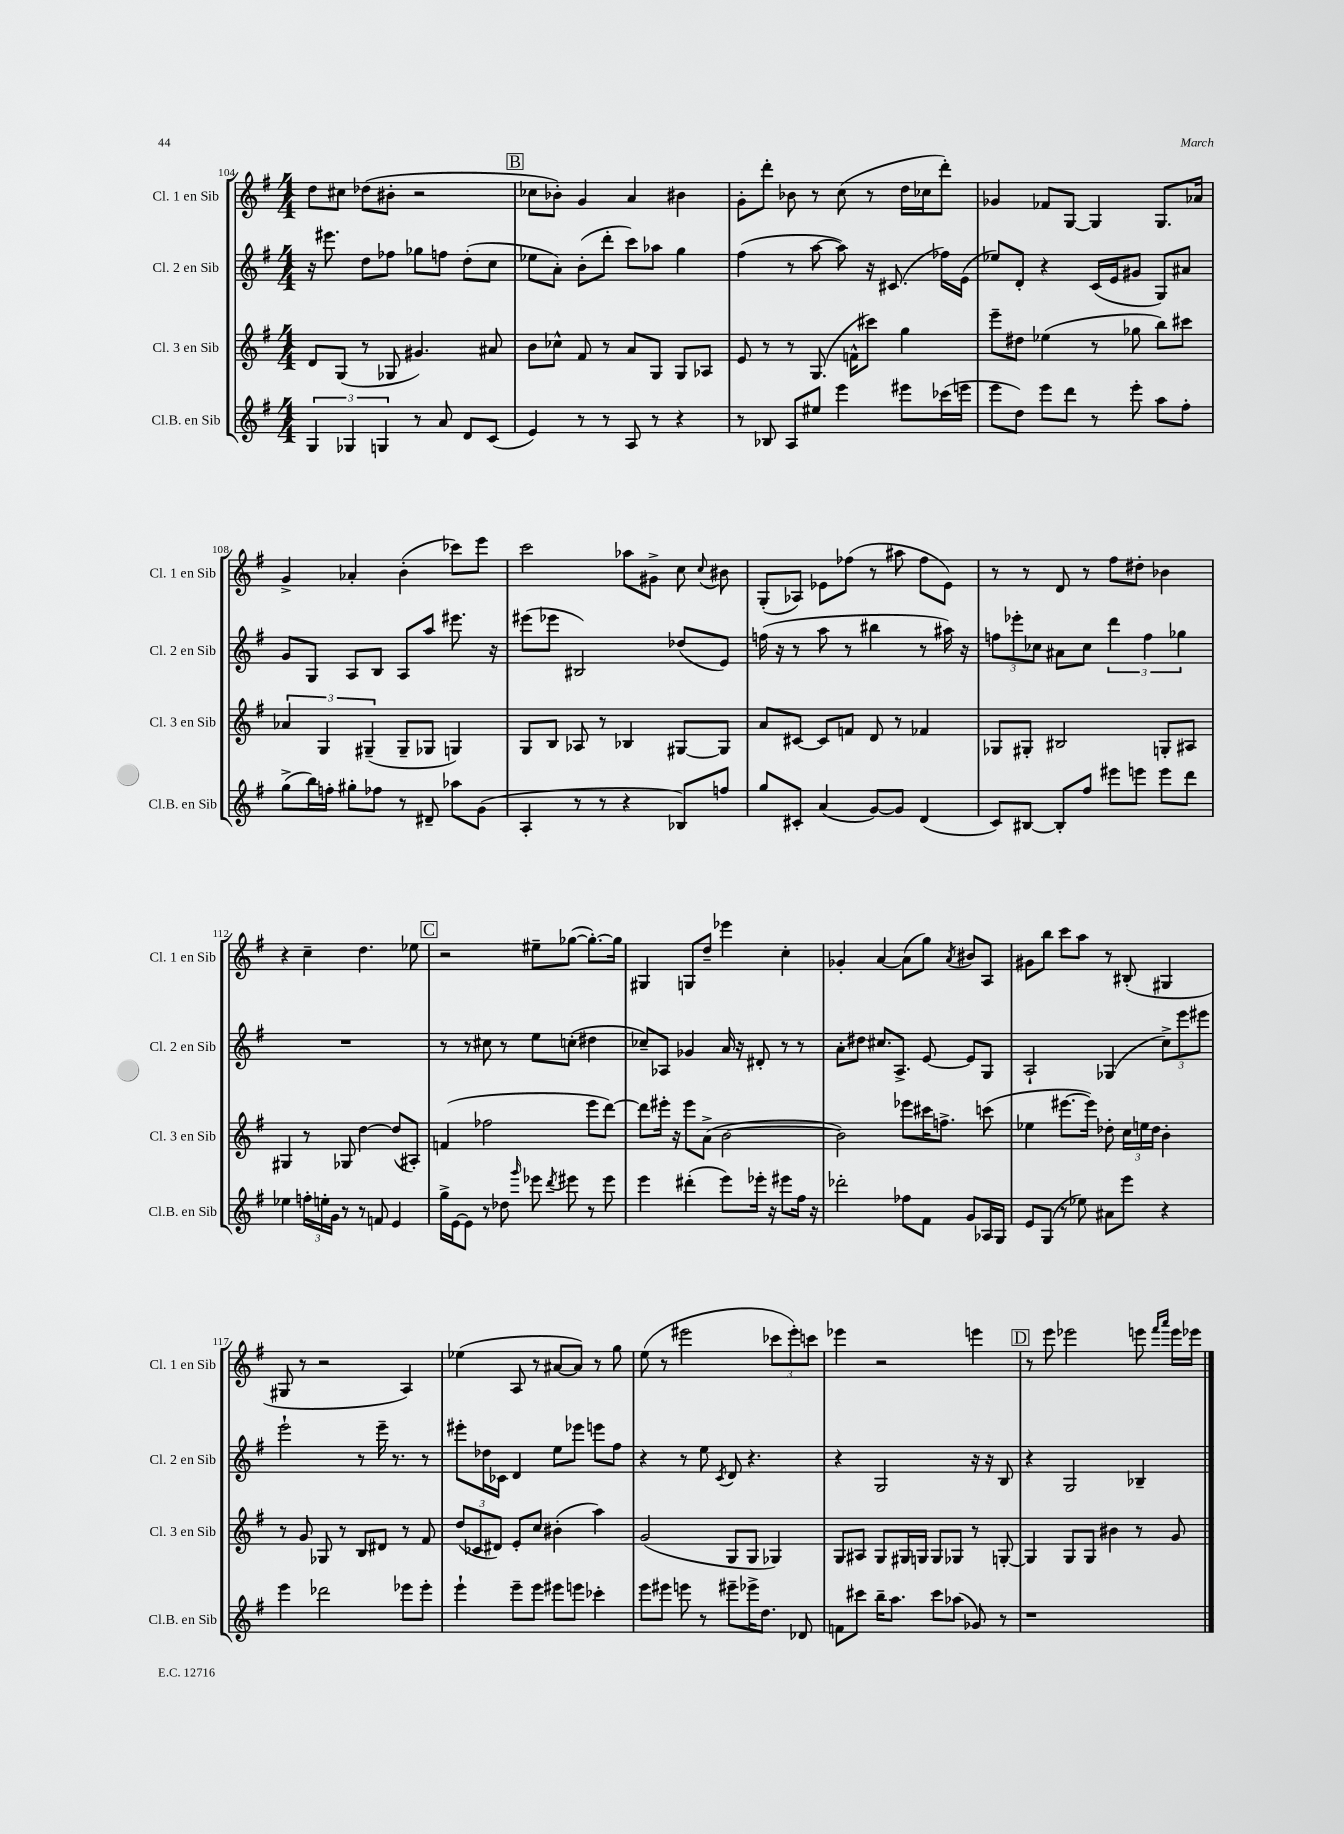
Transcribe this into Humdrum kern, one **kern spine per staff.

**kern	**kern	**kern	**kern
*part4	*part3	*part2	*part1
*staff4	*staff3	*staff2	*staff1
*I"Cl.B. en Sib	*I"Cl. 3 en Sib	*I"Cl. 2 en Sib	*I"Cl. 1 en Sib
*I'Cl.B. en Sib	*I'Cl. 3 en Sib	*I'Cl. 2 en Sib	*I'Cl. 1 en Sib
*clefG2	*clefG2	*clefG2	*clefG2
*k[f#]	*k[f#]	*k[f#]	*k[f#]
*M4/4	*M4/4	*M4/4	*M4/4
=104	=104	=104	=104
6G/	8d/L	16r	8dd\L
.	.	8.eee#X\	.
.	(8G/J	.	8cc#X\J
6G-X/	.	.	.
.	8r	8dd\L	(8dd-X\L
6Gn/	.	.	.
.	8G-X/	8ff-X\J	8b#X'\J
8r	4.g#X/)	8gg-X\L	2r
8a/	.	8ffn\J	.
8d/L	.	(8dd'\L	.
(8c/J	8a#X/	8cc\J	.
!!LO:REH:place=s1:t=B
=105	=105	=105	=105
4e/)	8b\L	8ee-X\L	8cc-X\L
.	8cc-X^^\J	8a'\J)	8b-X'\J)
8r	8f#/	(8b'\L	4g/
8r	8r	8ddd'\J	.
8A/	8a/L	8ccc\L)	4a/
8r	8G/J	8aa-X\J	.
4r	8G/L	4gg\	4b#X\
.	8A-X/J	.	.
=106	=106	=106	=106
8r	8e/	(4ff#\	8g'\L
8B-X/	8r	.	8ddd'\J
8A/L	8r	8r	8b-X\
8ee#X/J	(8.G/	[8aa\	8r
4eee\	.	8aa\])	(8cc\
.	16fn^^\KL	.	.
.	8ccc#X\J)	16r	8r
.	.	(8.c#X/	.
8eee#X\L	4gg\	.	16dd\LL
.	.	.	16cc-X\J
(16ccc-X\L	.	16ff-X\LL)	8ddd'\J)
16eeen\JJ	.	(16e\JJ	.
=107	=107	=107	=107
8eee\L	8eee~\L	8ee-X/L)	4g-X/
8dd\J)	8dd#X\J	8d'/J	.
8eee\L	(4ee-X\	4r	8f-X/L
8ddd\J	.	.	[8G/J
8r	8r	(16c/LL	4G/]
.	.	16e/J	.
8eee'\	8gg-X\	8g#X/J	.
8aa\L	8bb\L)	8G/L)	8.G/L
8ff#'\J	8ccc#X\J	8a#X/J	.
.	.	.	16a-X/Jk
!!LO:LB:g=z
=108	=108	=108	=108
(8gg^\L	6a-X/	8g/L	4g^/
16bb\L)	.	8G/J	.
.	6G/	.	.
16ffn'\JJ	.	.	.
8gg#X'\L	.	8A/L	4a-X'/
.	(6G#X~/	.	.
8ff-X\J	.	8B/J	.
8r	8G#~/L	8A/L	(4b'\
8d#X~/	8G-X/J	8aa/J	.
8aa-X\L	4Gn/)	8.eee#X\	8ccc-X\L)
(8g\J	.	.	8eee\J
.	.	16r	.
=109	=109	=109	=109
4A'/	8G/L	(8eee#X\L	2ccc\
.	8B/J	8eee-X\J	.
8r	8A-X/	2B#X/)	.
8r	8r	.	.
4r	4B-X/	.	8aa-X\L
.	.	.	8g#X^\J
8B-X/L)	[8G#X/L	(8dd-X/L	8cc\
.	.	.	8qqcc/
8ffn/J	8G#/J]	8e/J)	8b#X\
=110	=110	=110	=110
8gg/L	8a/L	(16ffn\	(8G'/L
.	.	16r	.
8c#X'/J	[8c#X/J	8r	8A-X/J)
(4a/	8c#/L]	8aa\	8e-X\L
.	8fn/J	8r	(8ff-X\J
[8g/L)	8d/	4bb#X\	8r
8g/J]	8r	.	8aa#X\
(4d/	4f-X/	8r	8ff-\L
.	.	16aa#X\)	8e-\J)
.	.	16r	.
=111	=111	=111	=111
8c/L)	8G-X/L	12ffn\L	8r
.	.	12eee-X'\	.
[8B#X/J	8G#X'/J	.	8r
.	.	12cc-X\J	.
8B#'/L]	2B#X/	8a#X\L	8d/
8ff#/J	.	8cc-\J	8r
8eee#X\L	.	6ddd\	8ff#\L
8eeen\J	.	.	8dd#X'\J
.	.	6ff\	.
8eee\L	8Gn'/L	.	4b-X\
.	.	6gg-X\	.
8ddd\J	8A#X/J	.	.
!!LO:LB:g=z
=112	=112	=112	=112
4ee-X\	4G#X/	1r	4r
24ffn'\LL	8r	.	4cc~\
24een'\	.	.	.
24g\JJ	.	.	.
8r	8G-X/	.	.
8r	[4dd\	.	4.dd\
8fn/	.	.	.
4e/	(8dd/L]	.	.
.	8A#X'/J)	.	8ee-X\
!!LO:REH:place=s1:t=C
=113	=113	=113	=113
16gg^\LL	(4fn/	8r	2r
[16e\J	.	.	.
8e\J]	.	8r	.
8r	2ff-X\	8cc#X\	.
8dd-X\	.	8r	.
16qqggg/	.	.	.
8eee-X\	.	8ee\L	8ee#X~\L
8qddd/	.	.	.
8eee#X\	.	(8ccn'\J	([8gg-X\J
8r	8eee\L	4dd#X\	8.gg-'\L_)
8eee#\	[8ddd\J)	.	.
.	.	.	16gg-\Jk]
=114	=114	=114	=114
4eee\	8ddd\L]	8cc-X~/L)	4G#X/
.	16eee#X'\Jk	8A-X/J	.
.	16r	.	.
(4ddd#X'\	8eee#\L	4g-X/	8Gn/L
.	(8a^\J	.	8dd~/J
8eee\L)	[2b\	16a/	4eee-X\
.	.	16r	.
16eee-X'\Jk	.	8d#X'/	.
16r	.	.	.
8eee#X\L	.	8r	4cc'\
16ff#\Jk	.	8r	.
16r	.	.	.
=115	=115	=115	=115
2ddd-X'\	2b\])	8a'\L	4g-X'/
.	.	8dd#X\J	.
.	.	8.cc#X/L	[4a/
.	.	8.A^/J	.
8ff-X\L	8eee-X\L	.	(8a\L]
8f#\J	16ccc#X\K	[8e/	8gg\J)
.	8.ffn^\J	.	.
.	.	.	8qa/
8g/L	.	8e/L]	8b#X/L
16A-X/L	(8cccn\	8G/J	8A/J
16G/JJ	.	.	.
=116	=116	=116	=116
8e/L	4ee-X\	2A`/	8g#X\L
(8G/J	.	.	8bb\J
8r	[8.eee#X\L	.	8ccc\L
8ee-X\)	.	.	8aa\J
.	16eee#\Jk])	.	.
8a#X\L	8dd-X'\	(4G-X/	8r
8eee\J	24cc\LL	.	(8B#X'/
.	24een\	.	.
.	24dd-\JJ	.	.
4r	4b'\	12cc^\L)	4G#X/
.	.	12eee\	.
.	.	12eee#X\J	.
!!LO:LB:g=z
=117	=117	=117	=117
4eee\	8r	2eee`\	8G#X/
.	8g/	.	8r
2ddd-X\	8G-X/	.	2r
.	8r	.	.
.	8B/L	8r	.
.	8d#X/J	16eee~\	.
.	.	8.r	.
8eee-X\L	8r	.	4A/)
8eee-'\J	8f#/	8r	.
=118	=118	=118	=118
4eee`\	(12dd/L	8eee#X'\L	(4ee-X\
.	12c-X/	.	.
.	.	16dd-X\L	.
.	12d#X/J)	.	.
.	.	16c-X\JJ	.
8eee~\L	8e'/L	4d/	8A/
8eee\J	8cc/J	.	8r
8eee#X\L	(4b#X'\	8ee\L	[8a#X/L
8eeen\J	.	8eee-X\J	8a#/J])
4ccc-X'\	4aa\)	8eeen\L	8r
.	.	8ff#\J	8gg\
=119	=119	=119	=119
8eee\L	(2g/	4r	(8ee\
8eee#X\J	.	.	8r
8eeen\	.	8r	2eee#X\
8r	.	8ee\	.
.	.	8qc/	.
8eee#X~\L	8G/L	8d/	.
16eee-X^\K	8G/J	4.r	.
8.dd\J	.	.	.
.	4G-X/)	.	12ccc-X\L
.	.	.	12eee#'\)
8d-X/	.	.	.
.	.	.	12cccn\J
=120	=120	=120	=120
8fn\L	8G/L	4r	4eee-X\
8ccc#X\J	8A#X/J	.	.
16bb~\KL	8G/L	2G/	2r
8.aa\J	.	.	.
.	16G#X/L	.	.
.	16Gn/JJ	.	.
8ccc#\L	8G/L	.	.
(8aa-X\J	8G-X/J	.	.
8g-X/)	8r	16r	4eeen\
.	.	16r	.
8r	[8Gn'/	8B/	.
!!LO:REH:place=s1:t=D
=121	=121	=121	=121
1r	4G/]	4r	8r
.	.	.	8eee\
.	8G/L	2G/	2eee-X\
.	8G/J	.	.
.	4b#X\	.	.
.	8r	4B-X~/	8eeen\
.	.	.	16qqfff#/LL
.	.	.	16qqaaa/JJ
.	8g/	.	16eee\LL
.	.	.	16eee-X\JJ
==	==	==	==
*-	*-	*-	*-
